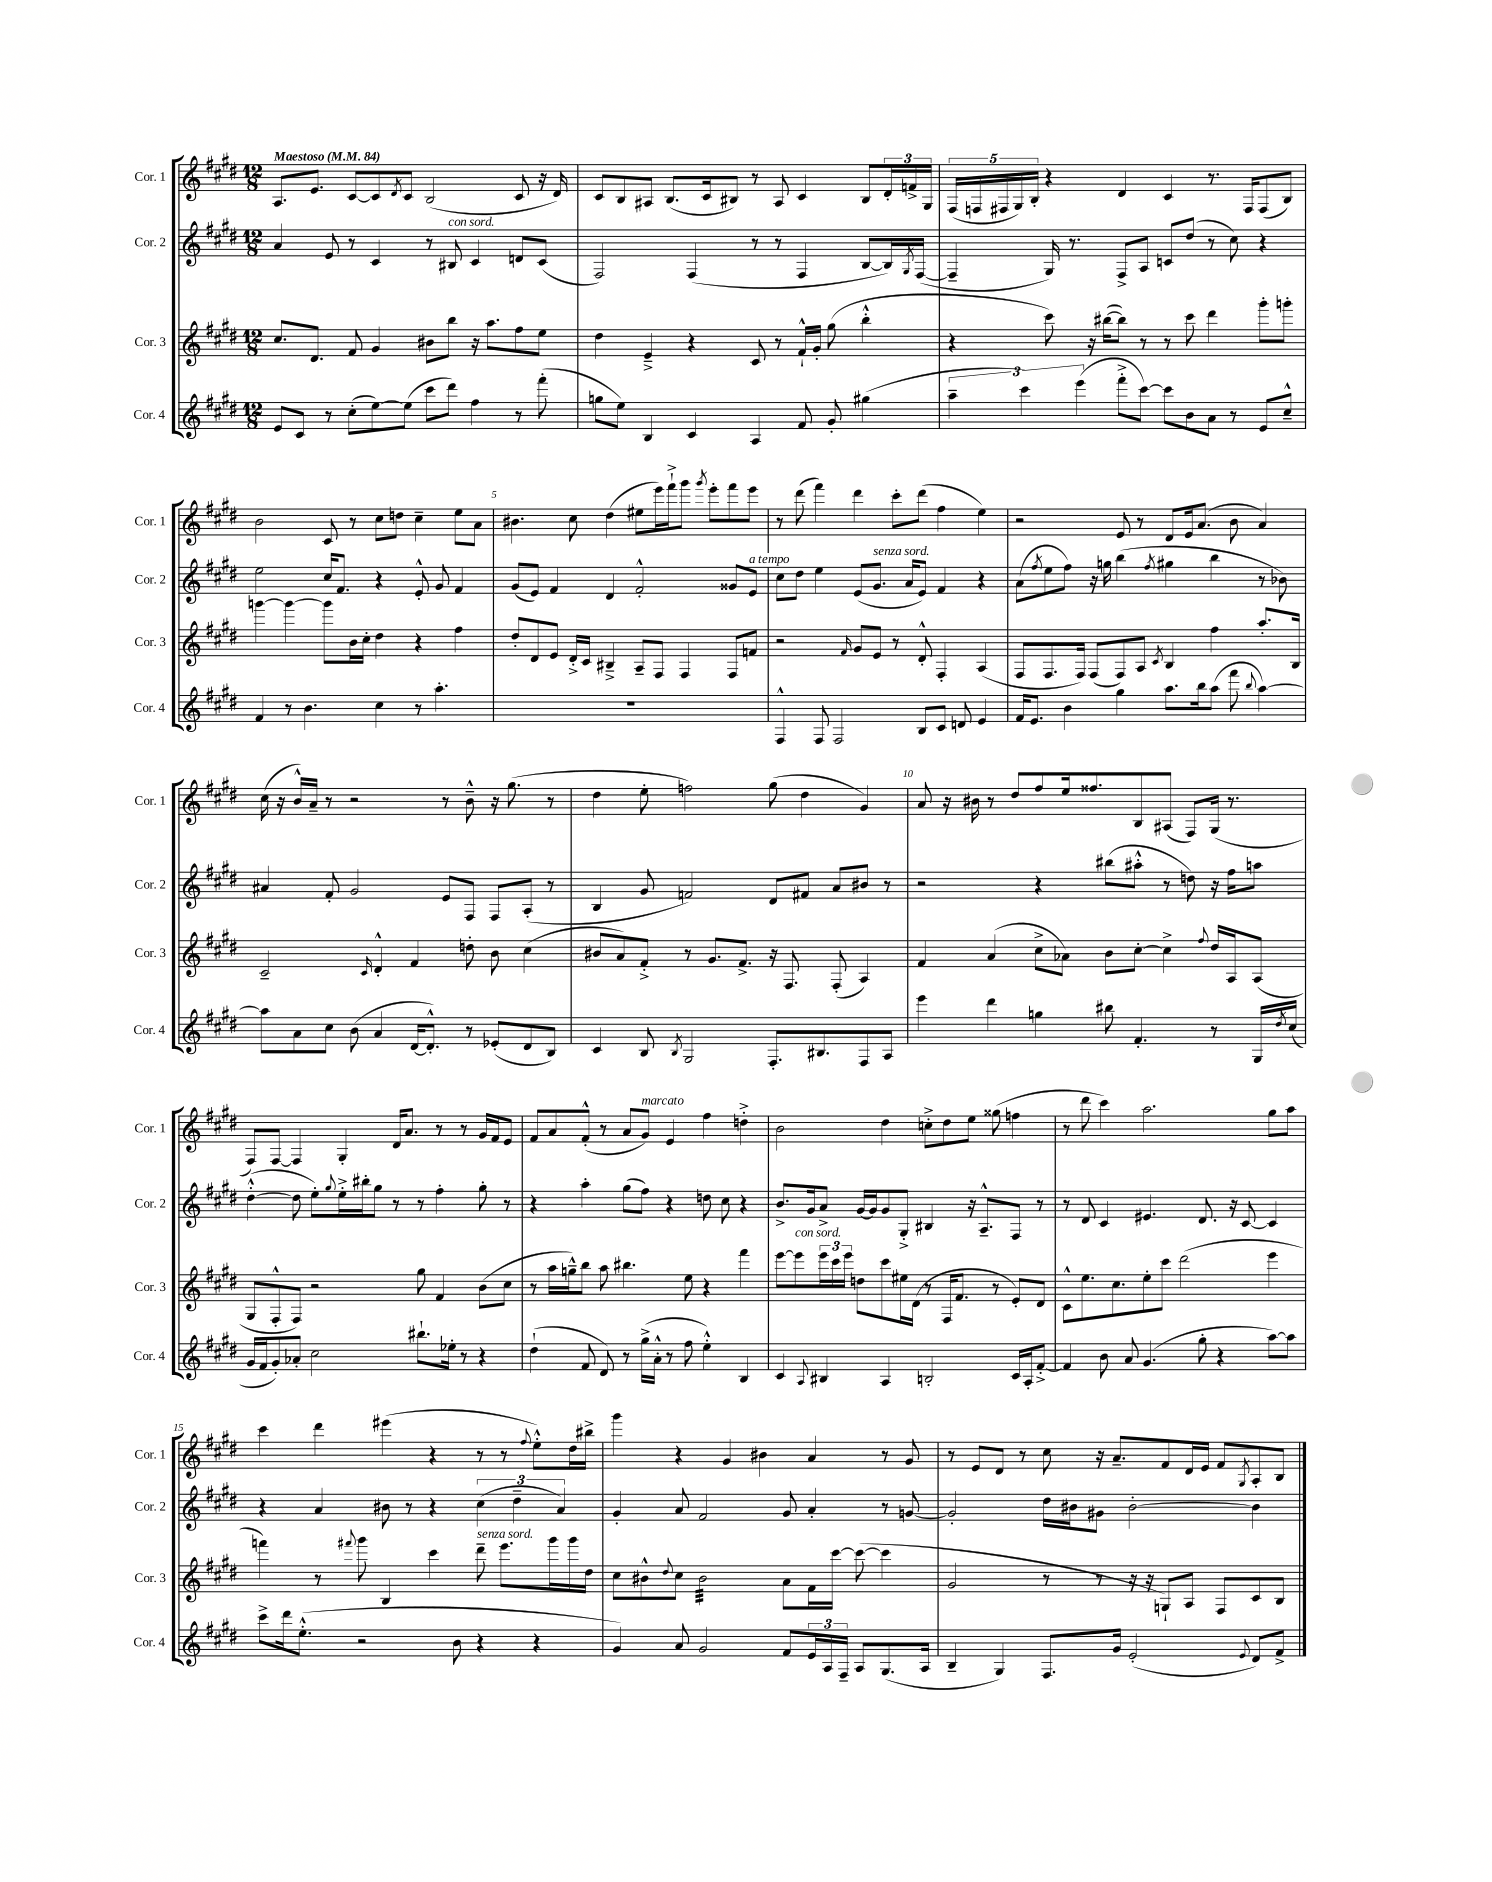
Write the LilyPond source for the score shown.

<<
\new StaffGroup <<
\new Staff = "s0" \with { instrumentName = "Cor. 1" shortInstrumentName = "Cor. 1" } {
    \clef treble \key e \major \numericTimeSignature \time 12/8 \tempo "Maestoso" 4 = 84
    a8. e'8. cis'8~ cis'8 \acciaccatura { dis'8 } cis'8 b2( cis'8 r16 dis'16) |
    cis'8 b8 ais8 b8.( cis'16 bis8) r8 ais8 cis'4 bis8 \tuplet 3/2 { dis'16-. f'16-> gis16 } |
    \tuplet 5/4 { fis16( f16 fis16 gis16) b16-. } r4 dis'4 cis'4 r8. fis16 fis8( b8) |
    b'2 cis'8 r8 cis''8 d''8 cis''4-- e''8 a'8 |
    bis'4. cis''8 dis''4( eis''8 e'''16) fis'''16-!-> gis'''8 \acciaccatura { gis'''8 } e'''8-. fis'''8 e'''8 |
    r8 dis'''8( fis'''4) dis'''4 cis'''8-. dis'''8( fis''4 e''4) |
    r2 e'8 r8 dis'8 e'16 a'8.( b'8 a'4) |
    cis''16( r16 b'16-^) a'16-- r8 r2 r8 b'8---^ r16 gis''8.( r8 |
    dis''4 e''8-. f''2) gis''8( dis''4 gis'4) |
    a'8 r16 bis'16 r8 dis''8 fis''8 e''16 fisis''8. b8 ais8( fis8) gis16( r8. |
    fis8) fis8~ fis4 gis4-. dis'16 a'8. r8 r8 gis'16 fis'16 e'8 |
    fis'8 a'8 fis'8-.-^( r8 a'8 gis'8^\markup { \italic "marcato" }) e'4 fis''4 d''4-.-> |
    b'2 dis''4 c''8-.-> dis''8 e''8 gisis''8( f''4 |
    r8 dis'''8 cis'''4) a''2. gis''8 a''8 |
    cis'''4 dis'''4 eis'''4( r4 r8 r8 \appoggiatura { fis''8 } e''8-.-^) dis''16 bis''16-> |
    gis'''4 r4 gis'4 bis'4 a'4 r8 gis'8 |
    r8 e'8 dis'8 r8 cis''8 r16 a'8.-- fis'8 dis'16 e'16 fis'8 \acciaccatura { gis8 } a8-. b8 \bar "|." |
}
\new Staff = "s1" \with { instrumentName = "Cor. 2" shortInstrumentName = "Cor. 2" } {
    \clef treble \key e \major \numericTimeSignature \time 12/8
    a'4 e'8 r8 cis'4 r8 bis8^\markup { \italic "con sord." } cis'4 d'8 cis'8( |
    fis2) fis4( r8 r8 fis4 b8~ b16) \acciaccatura { gis8 } fis16~( |
    fis4-- gis16) r8. fis8-> a8 c'8 dis''8( r8 cis''8) r4 |
    e''2 cis''16 fis'8. r4 e'8-.-^ gis'8 fis'4 |
    gis'8( e'8) fis'4 dis'4 fis'2-.-^ gisis'8 e'8^\markup { \italic "a tempo" } |
    cis''8 dis''8 e''4 e'8( gis'8.^\markup { \italic "senza sord." } a'16 e'8) fis'4 r4 |
    a'8( \acciaccatura { fis''8 } e''8 fis''8) r16 g''16 b''4( \acciaccatura { fis''8 } gis''4 b''4 r8 bes'8) |
    ais'4 fis'8-. gis'2 e'8 fis8 fis8 a8-.( r8 |
    b4 gis'8 f'2) dis'8 fis'8 a'8 bis'8 r8 |
    r2 r4 bis''8( ais''8-.-^ r8 d''8) r16 fis''16 a''8 |
    dis''4~-.-^( dis''8 e''8-.) \appoggiatura { gis''8 } e''16-.-> bis''16-. gis''8 r8 r8 fis''4-. gis''8-. r8 |
    r4 a''4-. gis''8( fis''8) r4 d''8 cis''8 r4 |
    b'8.-> gis'16 a'8-> gis'16~ gis'16 gis'8 gis8-.-> bis4 r16 a8.---^ fis8 r8 |
    r8 dis'8 cis'4 eis'4. dis'8. r16 cis'8~ cis'4 |
    r4 a'4 bis'8 r8 r4 \tuplet 3/2 { cis''4( dis''4-- a'4) } |
    gis'4-. a'8 fis'2 gis'8 a'4-. r8 g'8~ |
    g'2-. dis''16 bis'16 gis'8 bis'2~-. bis'4 \bar "|." |
}
\new Staff = "s2" \with { instrumentName = "Cor. 3" shortInstrumentName = "Cor. 3" } {
    \clef treble \key e \major \numericTimeSignature \time 12/8
    cis''8. dis'8. fis'8 gis'4 bis'8 b''8 r16 a''8. fis''8 e''8 |
    dis''4 e'4---> r4 cis'8 r8 fis'16-!-^ gis'16-. gis''8( b''4-.-^ |
    r4 cis'''8) r16 bis''16~( bis''8) r8 r8 cis'''8 dis'''4 gis'''8-. g'''8-. |
    g'''4~ g'''4~ g'''8 b'16 cis''16-. dis''4 r4 fis''4 |
    dis''8-. dis'8 e'8 dis'16-.-> cis'16 bis4---> a8-- fis8 fis4 fis8 f'8 |
    r2 \grace { fis'16 } gis'8 e'8 r8 dis'8-.-^ fis4-. a4( |
    fis8 fis8. fis16) fis8( fis8) a8 \acciaccatura { cis'8 } b4 fis''4 a''8.-. b16 |
    cis'2-- \grace { cis'16 } dis'4-.-^ fis'4 d''8-. b'8 cis''4( |
    bis'8 a'8) fis'8-.-> r8 gis'8. fis'8.-> r16 fis8. fis8-.( a4) |
    fis'4 a'4( cis''8-> aes'8) b'8 cis''8~-. cis''4-> \appoggiatura { fis''8 } dis''16 a16 a8( |
    gis8 fis8-.-^ fis8) r2 gis''8 fis'4 b'8( cis''8 |
    r8 a''16 g''16---^) b''8 a''8 bis''4. e''8 r4 fis'''4 |
    e'''8~ e'''8^\markup { \italic "con sord." } \tuplet 3/2 { e'''16 cis'''16 e'''16 } d''8 cis'''8 eis''16 dis'16( r8 fis16 fis'8. r8 e'8-.) dis'8 |
    cis'8-^ e''8. cis''8. e''8-. cis'''8 dis'''2( e'''4 |
    f'''4) r8 \appoggiatura { fis'''8 } gis'''8 b4 cis'''4 dis'''8--^\markup { \italic "senza sord." } e'''8. gis'''16 gis'''16 dis''16 |
    cis''8 bis'8-^ \appoggiatura { dis''8 } cis''8 bis'2:32 a'8 fis'16 cis'''16~ cis'''8~( cis'''4 |
    gis'2 r8 r8 r16 r16 g8-!) a8 fis8 cis'8 b8 \bar "|." |
}
\new Staff = "s3" \with { instrumentName = "Cor. 4" shortInstrumentName = "Cor. 4" } {
    \clef treble \key e \major \numericTimeSignature \time 12/8
    e'8 cis'8 r8 cis''8-.( e''8~) e''8( cis'''8 dis'''8) fis''4 r8 fis'''8-.( |
    g''8 e''8) b4 cis'4 a4 fis'8 gis'8-. gis''4( |
    \tuplet 3/2 { a''4-- cis'''4) e'''4( } fis'''8-.-> cis'''8~) cis'''8 b'8 a'8 r8 e'8 cis''8---^ |
    fis'4 r8 b'4. cis''4 r8 a''4.-. |
    R1. |
    fis4-^ fis8 fis2 b8 cis'8 d'8 e'4 |
    fis'16 e'8. b'4 gis''4 a''8. b''16 a''8( fis'''8 \appoggiatura { b''8 } a''4~) |
    a''8 a'8 cis''8 b'8( a'4 dis'16~ dis'8.-.-^) r8 ees'8-.( dis'8 b8) |
    cis'4 b8 \acciaccatura { b8 } gis2 fis8.-. bis8. fis8 a8 |
    e'''4 dis'''4 g''4 bis''8 fis'4.-. r8 gis16 \acciaccatura { dis''8 } cis''16( |
    gis'16 fis'16 gis'8-.) aes'8-. cis''2 bis''8.-! ees''16-. r8 r4 |
    dis''4-!( fis'8 dis'8) r8 gis''16->( a'16-.-^ r8 fis''8 e''4-.-^) b4 |
    cis'4 \appoggiatura { a8 } bis4 a4 b2-. cis'16 a16-. fis'8~-.-> |
    fis'4 b'8 a'8 gis'4.( gis''8-. r4 a''8~) a''8 |
    cis'''8-> dis'''16 e''8.-.-^( r2 b'8 r4 r4 |
    gis'4) a'8 gis'2 fis'8 \tuplet 3/2 { e'16 a16 fis16-- } a8 gis8.( a16 |
    b4-- gis4) fis8. gis'16 e'2-.( \appoggiatura { e'8 } dis'8) fis'8-> \bar "|." |
}
>>
>>
\layout { \context { \Score \override BarNumber.break-visibility = ##(#f #t #t) barNumberVisibility = #(every-nth-bar-number-visible 5) } }
